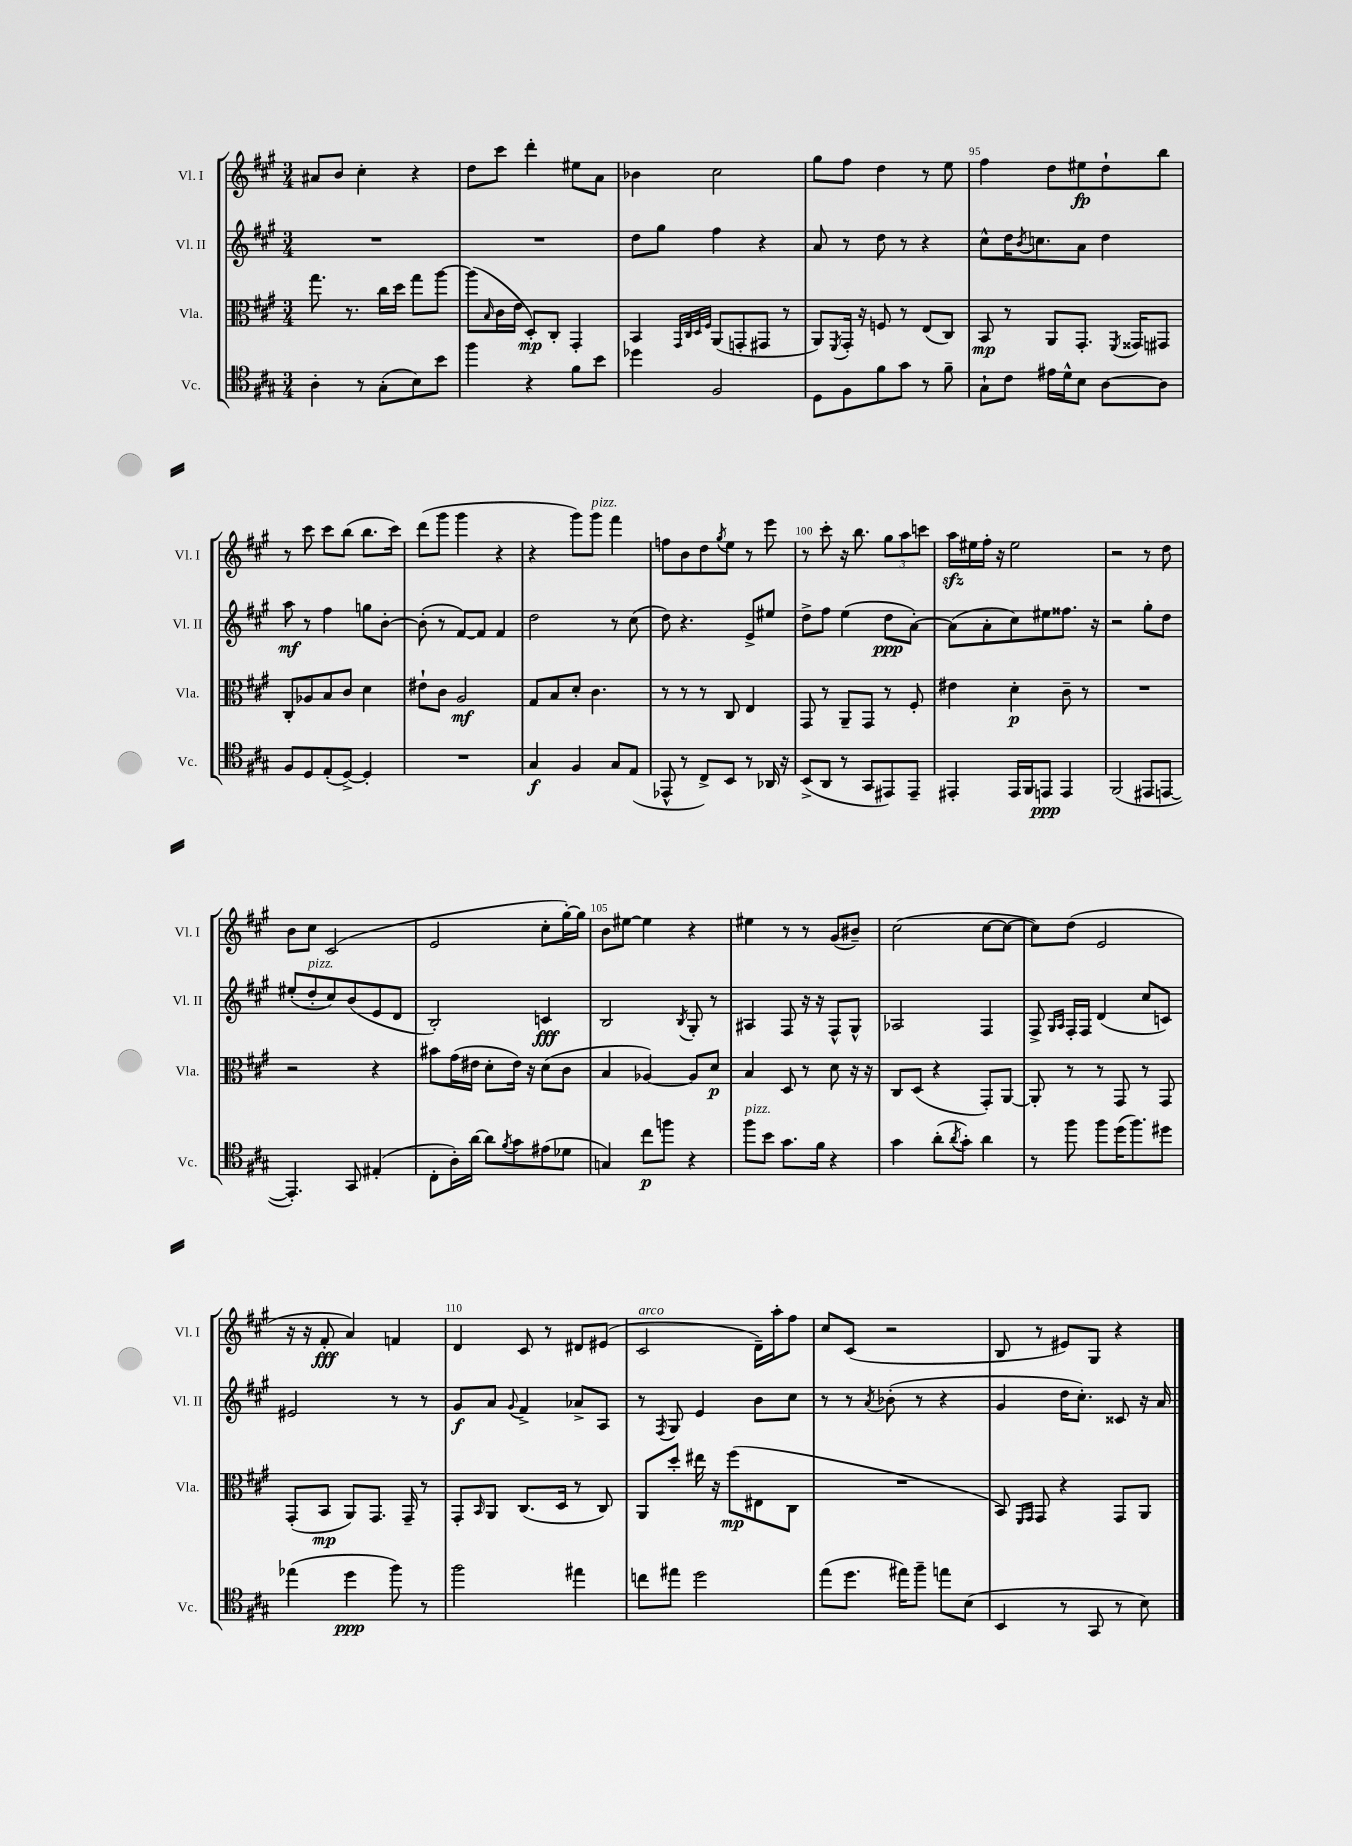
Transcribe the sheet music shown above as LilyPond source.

<<
\new StaffGroup <<
\new Staff = "s0" \with { instrumentName = "Vl. I" shortInstrumentName = "Vl. I" } {
    \clef treble \key a \major \numericTimeSignature \time 3/4
    ais'8 b'8 cis''4-. r4 |
    d''8 cis'''8 d'''4-. eis''8 a'8 |
    bes'4 cis''2 |
    gis''8 fis''8 d''4 r8 e''8 |
    fis''4 d''8 eis''8\fp d''8-! b''8 |
    r8 cis'''8 cis'''8 b''8( b''8. cis'''16) |
    d'''8( gis'''8 gis'''4 r4 |
    r4 gis'''8) gis'''8^\markup { \italic "pizz." } fis'''4 |
    f''8 b'8 d''8 \acciaccatura { gis''8 } e''8 r8 e'''8 |
    r8 cis'''8-. r16 b''8. \tuplet 3/2 { gis''8 a''8 c'''8 } |
    a''16\sfz eis''16 fis''16-. r16 eis''2 |
    r2 r8 d''8 |
    b'8 cis''8 cis'2( |
    e'2 cis''8-. gis''16~-.) gis''16 |
    b'8 eis''8~ eis''4 r4 |
    eis''4 r8 r8 gis'8( bis'8--) |
    cis''2( cis''8~ cis''8~ |
    cis''8) d''8( e'2 |
    r16 r16 fis'8-.\fff a'4) f'4 |
    d'4 cis'8 r8 dis'8 eis'8( |
    cis'2^\markup { \italic "arco" } d'16--) a''16-. fis''8 |
    cis''8 cis'8( r2 |
    b8 r8 eis'8) gis8 r4 \bar "|." |
}
\new Staff = "s1" \with { instrumentName = "Vl. II" shortInstrumentName = "Vl. II" } {
    \clef treble \key a \major \numericTimeSignature \time 3/4
    R2. |
    R2. |
    d''8 gis''8 fis''4 r4 |
    a'8 r8 d''8 r8 r4 |
    cis''8-^ d''16 \acciaccatura { b'8 } c''8. a'8 d''4 |
    a''8\mf r8 fis''4 g''8 b'8~-. |
    b'8-.( r8 fis'8~) fis'8 fis'4 |
    d''2 r8 cis''8( |
    d''8) r4. e'8-> eis''8 |
    d''8-> fis''8 e''4( d''8\ppp a'8~-.) |
    a'8( a'8-. cis''8) eis''8 fisis''8. r16 |
    r2 gis''8-. d''8 |
    eis''8-.( d''8-.^\markup { \italic "pizz." } cis''8) b'8( e'8 d'8 |
    b2-.) c'4\fff |
    b2 \acciaccatura { b8 } gis8-. r8 |
    ais4 fis8 r16 r16 fis8-^ gis8-^ |
    aes2 fis4 |
    fis8-> \grace { gis16 a16 } fis16-. fis16 d'4( cis''8 c'8) |
    eis'2 r8 r8 |
    gis'8\f a'8 \appoggiatura { gis'8 } fis'4-> aes'8-> a8 |
    r8 \acciaccatura { fis8 } gis8 e'4 b'8 cis''8 |
    r8 r8 \acciaccatura { a'8 } bes'8-.( r8 r4 |
    gis'4 d''16 cis''8.-.) cisis'8 r16 a'16 \bar "|." |
}
\new Staff = "s2" \with { instrumentName = "Vla." shortInstrumentName = "Vla." } {
    \clef alto \key a \major \numericTimeSignature \time 3/4
    gis''8. r8. cis''16 d''16 gis''8 a''8~ |
    a''8( \grace { b16 } cis'16 e'16 d8-.\mp) cis8-. gis,4-. |
    b,4 \grace { gis,32 cis32 d32 fis32 } a,8( g,8-. gis,8 r8 |
    a,8) \acciaccatura { fis,8 } gis,16-. r16 f8 r8 e8( cis8) |
    b,8\mp r8 a,8 gis,8.-. \acciaccatura { fis,8 } gisis,16 gis,8 |
    cis8-. aes8 b8 cis'8 d'4 |
    eis'8-! cis'8 a2\mf |
    gis8 b8 d'8-. cis'4. |
    r8 r8 r8 cis8 e4 |
    gis,8 r8 a,8-- gis,8 r8 fis8-. |
    eis'4 d'4-.\p cis'8-- r8 |
    R2. |
    r2 r4 |
    bis'8 gis'16( eis'16 d'8-. eis'16) r16 d'8( cis'8 |
    b4 aes4~) aes8 d'8\p |
    b4 d8 r8 d'8 r16 r16 |
    cis8 d8( r4 gis,8-.) a,8~ |
    a,8-. r8 r8 gis,8 r8 gis,8 |
    gis,8-.( b,8\mp a,8) gis,8. gis,16-- r8 |
    gis,8-. \grace { b,16 } a,8 cis8.( d16 r8 cis8) |
    a,8 d''8-. eis''16 r16 fis''8\mp( eis8 cis8 |
    R2. |
    b,8) \grace { fis,16 gis,16 } gis,8 r4 gis,8 a,8 \bar "|." |
}
\new Staff = "s3" \with { instrumentName = "Vc." shortInstrumentName = "Vc." } {
    \clef tenor \key a \major \numericTimeSignature \time 3/4
    a4-. r8 gis8-.( b8) b'8 |
    fis''4 r4 fis'8 b'8 |
    des''4 fis2 |
    d8 fis8 fis'8 gis'8 r8 fis'8-- |
    gis8-! cis'8 eis'16 d'16-^ b8 a8~ a8 |
    fis8 d8 e8-.( d8~->) d4-. |
    R2. |
    gis4\f fis4 gis8 e8( |
    ees,8-^ r8 cis8->) b,8 r8 aes,16 r16 |
    b,8->( a,8 r8 gis,8 eis,8) eis,8-- |
    eis,4-. eis,16 fis,16 e,8\ppp e,4 |
    fis,2( eis,8 e,8~ |
    e,4.-.) gis,8 eis4-.( |
    cis8-. a16-.) a'16~ a'8 \acciaccatura { fis'8 } gis'8 eis'8( des'8 |
    g4) cis''8\p f''8 r4 |
    fis''8^\markup { \italic "pizz." } b'8 gis'8. fis'16 r4 |
    gis'4 a'8-.( \acciaccatura { a'8 } gis'8-.) a'4 |
    r8 fis''8 fis''8 d''16( fis''8.) dis''8 |
    ees''4( d''4\ppp fis''8) r8 |
    fis''2 eis''4 |
    c''8 eis''8 d''2 |
    e''8( d''8. eis''16) fis''8-- e''8 b8( |
    b,4 r8 gis,8 r8 b8) \bar "|." |
}
>>
>>
\layout { \context { \Score currentBarNumber = #91 \override BarNumber.break-visibility = ##(#f #t #t) barNumberVisibility = #(every-nth-bar-number-visible 5) } }
